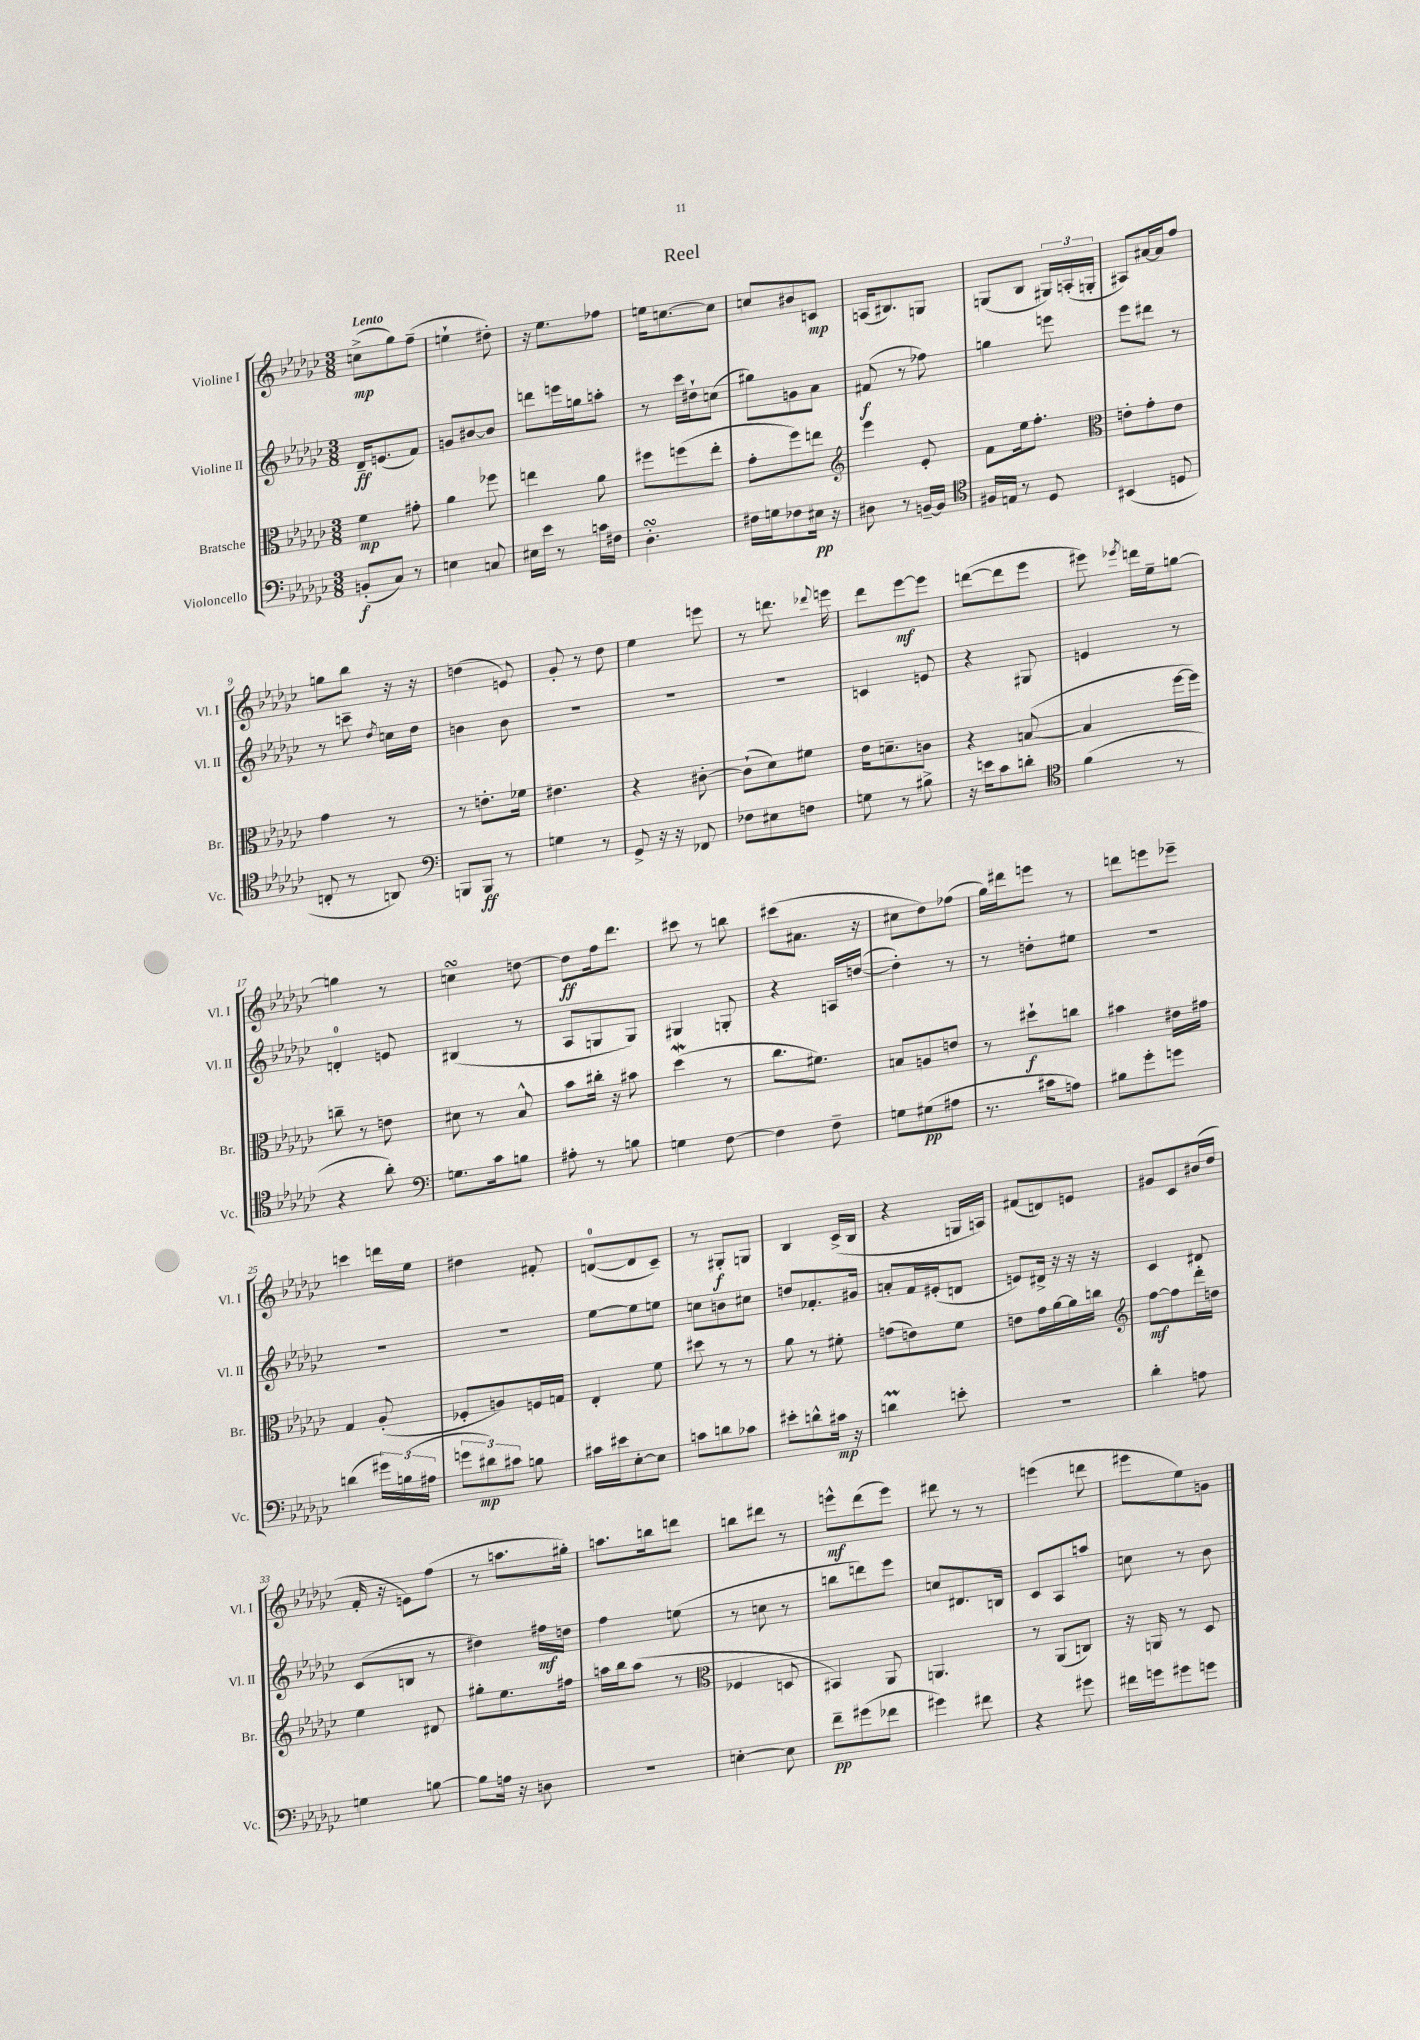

**kern	**dynam	**kern	**dynam	**kern	**dynam	**kern	**dynam
*part4	*part4	*part3	*part3	*part2	*part2	*part1	*part1
*staff4	*staff4	*staff3	*staff3	*staff2	*staff2	*staff1	*staff1
*I"Violoncello	*	*I"Bratsche	*	*I"Violine II	*	*I"Violine I	*
*I'Vc.	*	*I'Br.	*	*I'Vl. II	*	*I'Vl. I	*
*clefF4	*	*clefC3	*	*clefG2	*	*clefG2	*
*k[b-e-a-d-g-c-]	*	*k[b-e-a-d-g-c-]	*	*k[b-e-a-d-g-c-]	*	*k[b-e-a-d-g-c-]	*
*M3/8	*	*M3/8	*	*M3/8	*	*M3/8	*
=1	=1	=1	=1	=1	=1	=1	=1
!	!	!	!	!	!	!LO:TX:a:B:t=Lento	!
(8BBn'/L	f	4f\	mp	16d-~/KL	ff	(8ccn^\L	mp
.	.	.	.	(8.en/	.	.	.
8C-/J)	.	.	.	.	.	8gg-\)	.
8r	.	8g#X'\	.	8f/J)	.	(8ff~\J	.
=2	=2	=2	=2	=2	=2	=2	=2
4En\	.	4a-\	.	8gn/L	.	4een`\	.
.	.	.	.	[8b#X/	.	.	.
8Cn/	.	8ff-X\	.	8b#/J]	.	8dd#X'\)	.
=3	=3	=3	=3	=3	=3	=3	=3
16E#X\LL	.	4een\	.	8dddn\L	.	16r	.
16e-\JJ	.	.	.	.	.	8.ee-\L	.
8r	.	.	.	16eeen\L	.	.	.
.	.	.	.	16ggn\J	.	.	.
16cn\LL	.	8a-\	.	8aan'\J	.	8ff-X\J	.
16F#X\JJ	.	.	.	.	.	.	.
=4	=4	=4	=4	=4	=4	=4	=4
4.D-sSSS'\	.	8ff#X\L	.	8r	.	16een\KL	.
.	.	.	.	.	.	[8.ccn\	.
.	.	(8ffn\	.	16ccc-\LL	.	.	.
.	.	.	.	16dd#X`\J	.	.	.
.	.	8ee-'\J	.	(8ccn\J	.	8cc\J]	.
=5	=5	=5	=5	=5	=5	=5	=5
16F#X\LL	.	8g-'\L	.	8gg#X\L)	.	8ccn/L	.
16Gn\J	.	.	.	.	.	.	.
8F-X\	.	8ff\)	.	8gn\	.	8b#X/	.
16E#X\Jk	pp	8een\J	.	8a-\J	.	8cn/J	mp
16r	.	.	.	.	.	.	.
=6	=6	=6	=6	=6	=6	=6	=6
*	*	*clefG2	*	*	*	*	*
8D#X\	.	4eee-\	.	(8f#X/	f	(16An/KL	.
.	.	.	.	.	.	8.B#X/)	.
8r	.	.	.	8r	.	.	.
[16BBn~/LL	.	8e-'/	.	8ff-X\)	.	8Gn/J	.
16BB/JJ]	.	.	.	.	.	.	.
=7	=7	=7	=7	=7	=7	=7	=7
*clefC4	*	*	*	*	*	*	*
16F#X/LL	.	8f\L	.	4ggn\	.	(8Gn/L	.
16En/JJ	.	.	.	.	.	.	.
8r	.	16ee-\k	.	.	.	8B-/J	.
.	.	8.ff'\J	.	.	.	.	.
8D-/	.	.	.	8eeen\	.	24G#X/LL)	.
.	.	.	.	.	.	(24An'/	.
.	.	.	.	.	.	24Gn'/JJ	.
=8	=8	=8	=8	=8	=8	=8	=8
*	*	*clefC3	*	*	*	*	*
(4BB#X/	.	8en'\L	.	8eee-\L	.	8A#X/L)	.
.	.	8g-'\	.	8ddd#X\J	.	[16a#X/L	.
.	.	.	.	.	.	16a#/J]	.
8Dn/	.	8e\J	.	8r	.	8ff/J	.
!!LO:LB:g=z
=9	=9	=9	=9	=9	=9	=9	=9
8Cn'/	.	4g-\	.	8r	.	8ggn\L	.
8r	.	.	.	8cccn~\	.	8bb-\J	.
.	.	.	.	8qdd-/	.	.	.
8AAn/)	.	8r	.	16ccn\LL	.	16r	.
.	.	.	.	16dd-\JJ	.	16r	.
=10	=10	=10	=10	=10	=10	=10	=10
*clefF4	*	*	*	*	*	*	*
8BBBn/L	.	8r	.	4bn\	.	(4ddn\	.
8BBB/J	ff	8.en'\L	.	.	.	.	.
8r	.	.	.	8b\	.	8en/)	.
.	.	16f-X\Jk	.	.	.	.	.
=11	=11	=11	=11	=11	=11	=11	=11
4Gn\	.	4.e#X\	.	4.r	.	8g-'/	.
.	.	.	.	.	.	8r	.
8r	.	.	.	.	.	8dd-\	.
=12	=12	=12	=12	=12	=12	=12	=12
8GG-^/	.	4r	.	4.r	.	4ee-\	.
16r	.	.	.	.	.	.	.
16r	.	.	.	.	.	.	.
8FF-X/	.	[8c#X'\	.	.	.	8eeen\	.
=13	=13	=13	=13	=13	=13	=13	=13
8F-X\L	.	(8c#`\L]	.	4.r	.	8r	.
8E#X\	.	8d-\)	.	.	.	8.dddn\	.
8Fn\J	.	8f#X\J	.	.	.	.	.
.	.	.	.	.	.	8qqddd-X/	.
.	.	.	.	.	.	16eeen\	.
=14	=14	=14	=14	=14	=14	=14	=14
8Gn\	.	16e-\KL	.	4cn/	.	8ddd-\L	.
.	.	8.dn~\	.	.	.	.	.
8r	.	.	.	.	.	[8eee-\	mf
8B#X^\	.	8cn\J	.	8en/	.	8eee-\J]	.
=15	=15	=15	=15	=15	=15	=15	=15
16r	.	4r	.	4r	.	([8dddn\L	.
16en\KL	.	.	.	.	.	.	.
8c-\	.	.	.	.	.	8ddd\]	.
8dn'\J	.	([8Bn/	.	8G#X/	.	8eee-\J	.
=16	=16	=16	=16	=16	=16	=16	=16
*clefC4	*	*	*	*	*	*	*
(4f\	.	4B/]	.	4en/	.	8eee#X\)	.
.	.	.	.	.	.	8qeee-X/	.
.	.	.	.	.	.	16dddn\LL	.
.	.	.	.	.	.	16ee-~\J	.
8r	.	[16ff\LL	.	8r	.	[8ggn\J	.
.	.	16ff\JJ])	.	.	.	.	.
!!LO:LB:g=z
=17	=17	=17	=17	=17	=17	=17	=17
4r	.	8ccn~\	.	4dn'/	.	4ggn\]	.
.	.	8r	.	.	.	.	.
8a-'\)	.	8en\	.	8en/	.	8r	.
=18	=18	=18	=18	=18	=18	=18	=18
*clefF4	*	*	*	*	*	*	*
8.Gn\L	.	8d#X\	.	(4B#X/	.	4ccnsSsS\	.
.	.	8r	.	.	.	.	.
16c-\k	.	.	.	.	.	.	.
8Bn\J	.	8B-^^/	.	8r	.	[8ddn\	.
=19	=19	=19	=19	=19	=19	=19	=19
8A#X'\	.	8b-\L	.	8A-/L	.	8dd\L]	ff
8r	.	16cc#X'\Jk	.	8Gn/	.	16ff\k	.
.	.	16r	.	.	.	8.ddd-\J	.
8Bn\	.	8b#X\	.	8G/J)	.	.	.
=20	=20	=20	=20	=20	=20	=20	=20
4Gn\	.	(4dd-W\	.	4G#X/	.	8ccc#X\	.
.	.	.	.	.	.	8r	.
[8F\	.	8r	.	8Gn'/	.	8bbn\	.
=21	=21	=21	=21	=21	=21	=21	=21
4F\]	.	8.cc-\L	.	4r	.	(8ccc#X\L	.
.	.	.	.	.	.	8.a#X\J	.
.	.	8.f#X\J)	.	.	.	.	.
8F~\	.	.	.	16An/LL	.	.	.
.	.	.	.	([16ddn/JJ	.	16r	.
=22	=22	=22	=22	=22	=22	=22	=22
8Gn\L	.	8Bn/L	.	4dd'\])	.	8cc#X\L	.
(8G#X\	pp	8An/	.	.	.	8dd-\)	.
8A#X\J	.	8en/J	.	8r	.	(8ff-X\J	.
=23	=23	=23	=23	=23	=23	=23	=23
8.r	.	8r	.	8r	.	16gg-\LL)	.
.	.	.	.	.	.	16ddd#X\J	.
.	.	8dd#X`\L	f	8ddn'\L	.	8eeen\J	.
16c#X\KL	.	.	.	.	.	.	.
8An\J)	.	8ccn\J	.	8ee#X\J	.	8r	.
=24	=24	=24	=24	=24	=24	=24	=24
8B#X\L	.	4b#X\	.	4.r	.	8dddn\L	.
8g-'\	.	.	.	.	.	8eeen\	.
8gn\J	.	16e#X\LL	.	.	.	8eee-X~\J	.
.	.	16g#X\JJ	.	.	.	.	.
!!LO:LB:g=z
=25	=25	=25	=25	=25	=25	=25	=25
(4dn\	.	4G-/	.	4.r	.	4cccn\	.
24g#X\LL)	.	(8A-'/	.	.	.	16dddn\LL	.
(24Bn\	.	.	.	.	.	.	.
.	.	.	.	.	.	16ee-\JJ	.
24A#X\JJ	.	.	.	.	.	.	.
=26	=26	=26	=26	=26	=26	=26	=26
12gn\L	.	8F-X'/L	.	4.r	.	4dd#X\	.
12d#X\)	mp	.	.	.	.	.	.
.	.	8An/)	.	.	.	.	.
12c#X\J	.	.	.	.	.	.	.
8Bn\	.	16Fn/L	.	.	.	8f#X'/	.
.	.	16Gn/JJ	.	.	.	.	.
=27	=27	=27	=27	=27	=27	=27	=27
16c#X\LL	.	4E-'/	.	[8ee-\L	.	([8dn/L	.
16e#X\J	.	.	.	.	.	.	.
[8E-'\	.	.	.	8ee-\]	.	8d/]	.
8E-\J]	.	8f\	.	8een\J	.	8c-~/J)	.
=28	=28	=28	=28	=28	=28	=28	=28
8cn\L	.	8dd#X\	.	8ccn\L	.	8r	.
8dn\	.	8r	.	8bn\	.	8G#X'/L	f
8c-X\J	.	8r	.	8cc#X\J	.	8Gn/J	.
=29	=29	=29	=29	=29	=29	=29	=29
8e#X'\L	.	8a-\	.	8ddn/L	.	4B-/	.
8dn^^\	.	8r	.	8.f-X'/	.	.	.
16c#X\Jk	mp	8f#X'\	.	.	.	(16c-^/LL	.
16r	.	.	.	16g#X/Jk	.	16B-/JJ	.
=30	=30	=30	=30	=30	=30	=30	=30
4dnm\	.	(8gn\L	.	8an'/L	.	4r	.
.	.	8en\)	.	16f/L	.	.	.
.	.	.	.	(16e#X'/J	.	.	.
8en'\	.	8f\J	.	8dn/J	.	16Gn/LL	.
.	.	.	.	.	.	16An/JJ)	.
=31	=31	=31	=31	=31	=31	=31	=31
4.r	.	8en\L	.	8en/L)	.	(8f#X/L	.
.	.	16g-\L	.	16d#X^/Jk	.	8dn/)	.
.	.	[16a-\	.	16r	.	.	.
.	.	16a-\]	.	16r	.	8en/J	.
.	.	16ccn\JJ	.	16r	.	.	.
=32	=32	=32	=32	=32	=32	=32	=32
*	*	*clefG2	*	*	*	*	*
4d-'\	.	[8ff\L	mf	4c-/	.	8g#X/L	.
.	.	8ff\]	.	.	.	8c-/	.
8An\	.	16ddd-'\L	.	8d#X/	.	(16b#X/L	.
.	.	16ddn\JJ	.	.	.	16dd-/JJ	.
!!LO:LB:g=z
=33	=33	=33	=33	=33	=33	=33	=33
4Gn\	.	4ee-\	.	(8c-/L	.	16f'/	.
.	.	.	.	.	.	16r	.
.	.	.	.	8Bn/J	.	8en\L)	.
[8Bn\	.	8d#X/	.	8r	.	(8ff\J	.
=34	=34	=34	=34	=34	=34	=34	=34
8B\L]	.	8gg#X'\L	.	4dd#X\)	.	8r	.
16An\Jk	.	8.ee-\	.	.	.	8.aan\L	.
16r	.	.	.	.	.	.	.
8Dn\	.	.	.	16ff#X\LL	mf	.	.
.	.	16ff#X\Jk	.	16ddn\JJ	.	16gg#X'\Jk)	.
=35	=35	=35	=35	=35	=35	=35	=35
4.r	.	16aan\LL	.	4ff\	.	8.aan\L	.
.	.	16bb-\J	.	.	.	.	.
.	.	(8aa\J	.	.	.	.	.
.	.	.	.	.	.	16bbn\k	.
.	.	8r	.	(8een\	.	8dddn\J	.
=36	=36	=36	=36	=36	=36	=36	=36
*	*	*clefC3	*	*	*	*	*
[4En'\	.	4F-X/	.	8r	.	8bbn\L	.
.	.	.	.	8ccn\	.	8ddd#X\J	.
8E\]	.	8Dn/	.	8r	.	8r	.
=37	=37	=37	=37	=37	=37	=37	=37
8f~\L	pp	4BB#X/)	.	8bbn\L	.	8eeen^^\L	mf
(8g#X\	.	.	.	8dddn\)	.	(8ddd-\	.
8f-X\J	.	8AA-/	.	8eee-\J	.	8eee\J)	.
=38	=38	=38	=38	=38	=38	=38	=38
4g#X\)	.	4.AAn/	.	8ccn/L	.	8ddd#X\	.
.	.	.	.	8.d#X/	.	8r	.
8f#X\	.	.	.	.	.	8r	.
.	.	.	.	16Bn/Jk	.	.	.
=39	=39	=39	=39	=39	=39	=39	=39
4r	.	8r	.	8c-/L	.	(4eeen\	.
.	.	(8AA-/L	.	8A-/	.	.	.
8g#X\	.	8Cn/J)	.	8aan/J	.	8dddn\	.
=40	=40	=40	=40	=40	=40	=40	=40
16f#X\LL	.	16r	.	8ccn\	.	8eee#X\L	.
16gn\J	.	16AAn/	.	.	.	.	.
8g#X\	.	8r	.	8r	.	8ee-\)	.
8gn\J	.	8D-/	.	8b-\	.	8gn\J	.
==	==	==	==	==	==	==	==
*-	*-	*-	*-	*-	*-	*-	*-
